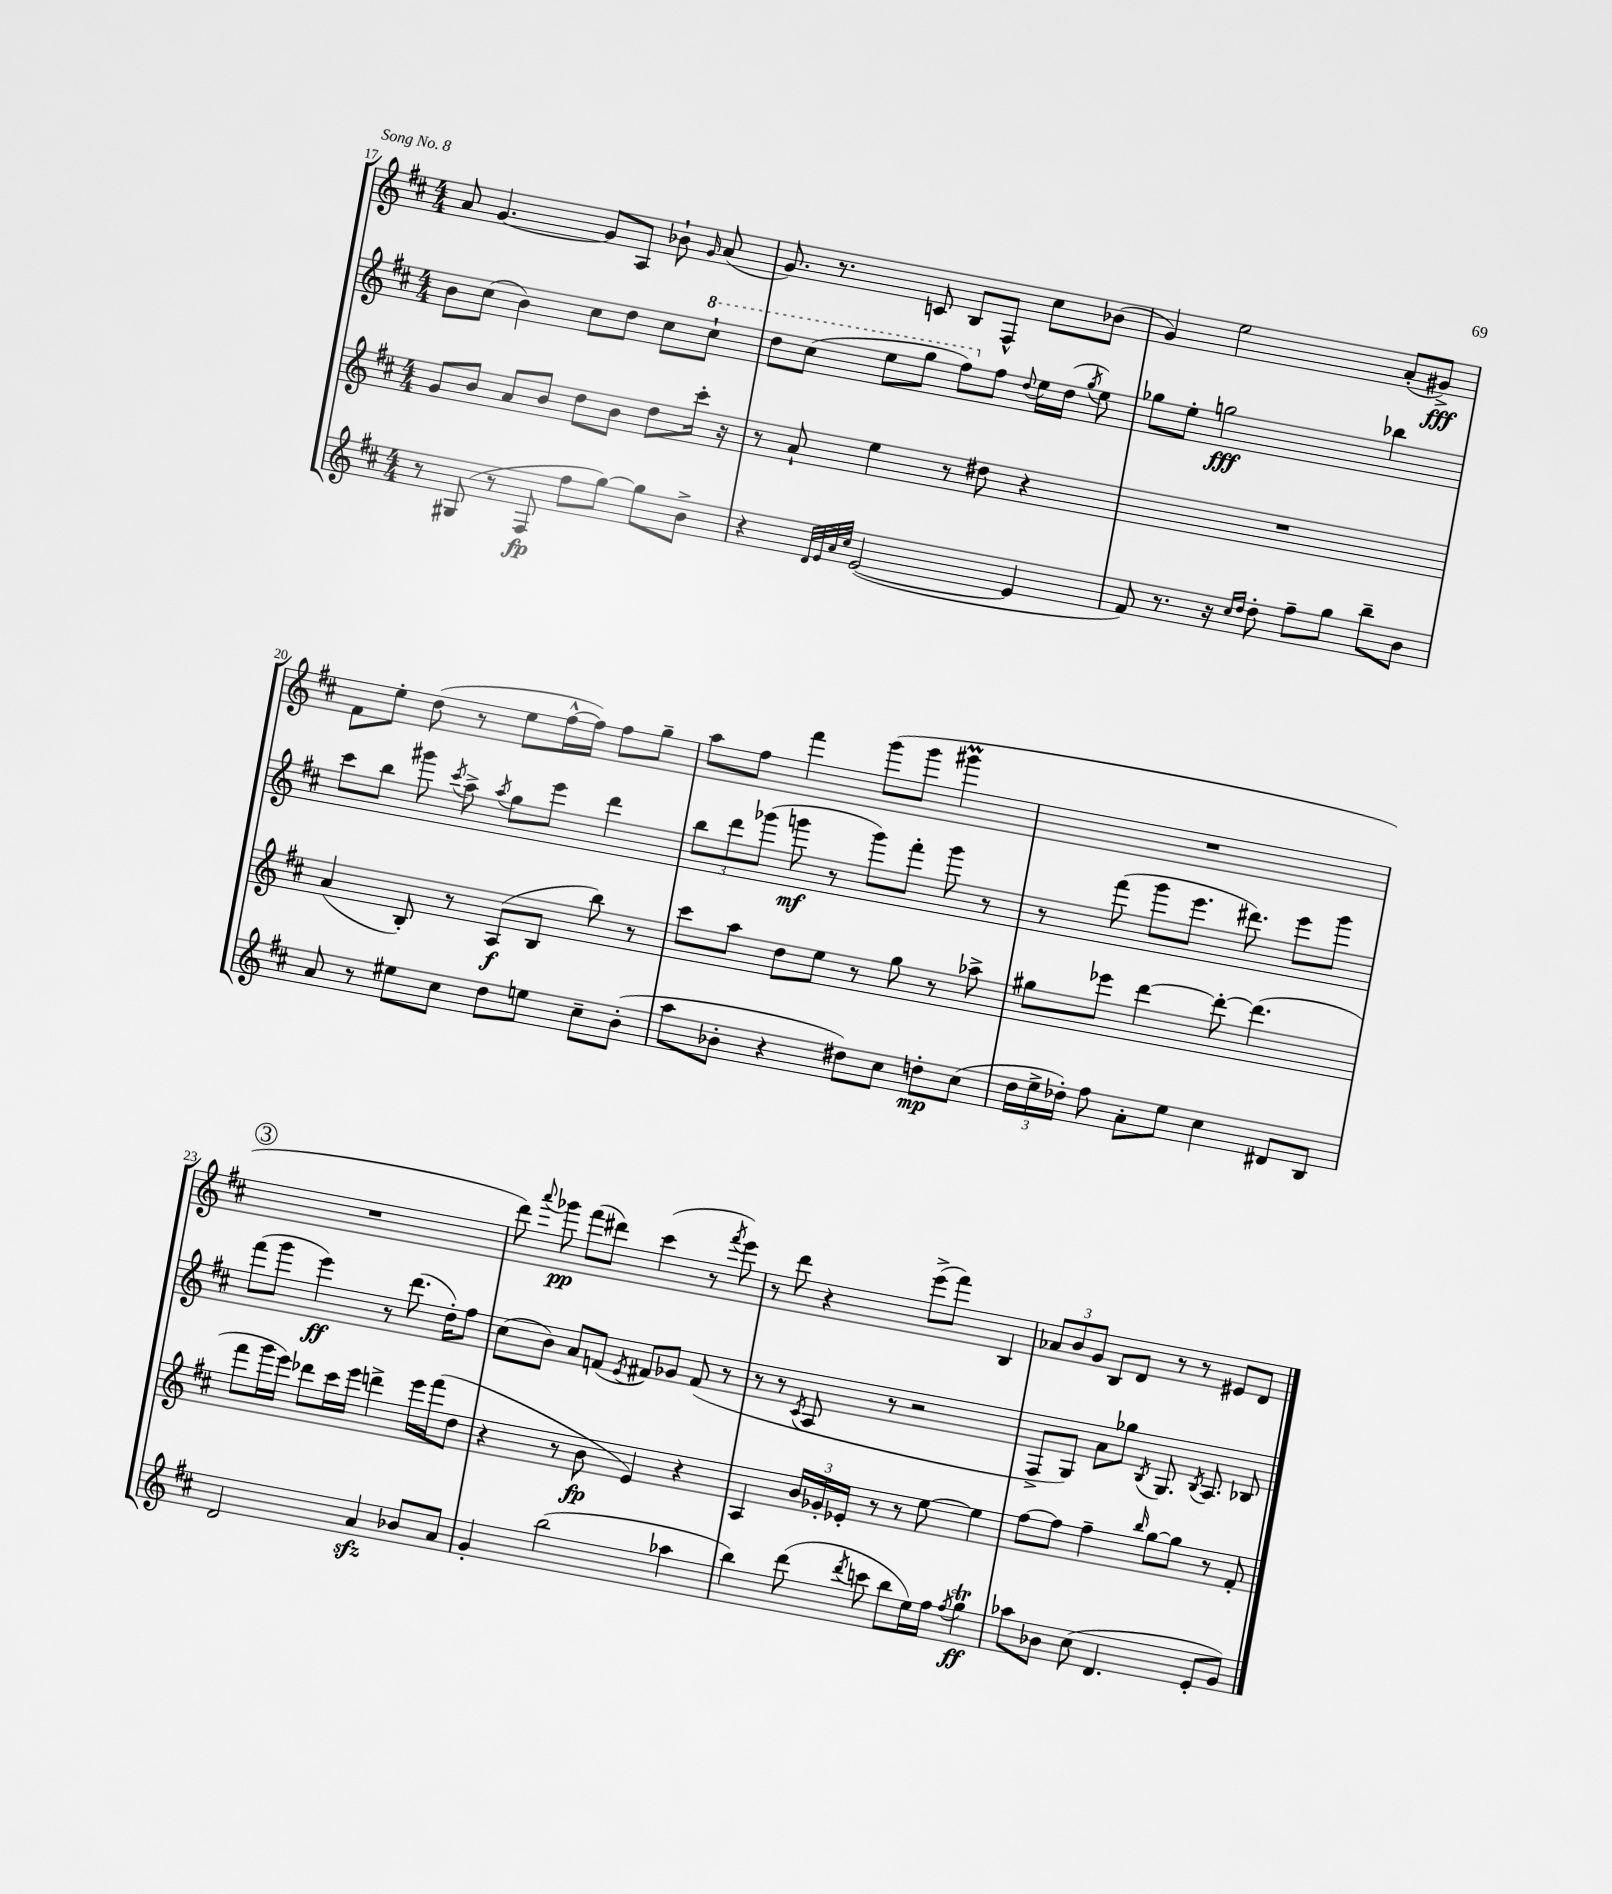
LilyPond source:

<<
\new StaffGroup <<
\new Staff = "s0" {
    \clef treble \key d \major \numericTimeSignature \time 4/4
    \autoBeamOff a'8 g'4.~ g'8[ a8] bes'8-! \grace { g'16 } a'8( |
    g'8.) r8. c'8 b8[ fis8]-^ cis''8[ bes'8]( |
    g'4) e''2 a'8[-.( gis'8]->\fff) |
    fis'8[ e''8]-. d''8( r8 e''8[ fis''16~-^ fis''16]) fis''8[ g''8]-- |
    a''8[ fis''8] fis'''4 g'''8[( g'''8] gis'''4\prall |
    R1 |
    \mark \markup { \circle "3" } R1 |
    d'''8) \appoggiatura { a'''8 } ges'''8\pp fis'''8[( dis'''8]) cis'''4( r8 \acciaccatura { fis'''8 } e'''8) |
    r8 d'''8 r4 e'''8[->( fis'''8]) b4 |
    \tuplet 3/2 { aes'8[ b'8 g'8] } b8[ d'8] r8 r8 eis'8[ d'8] \bar "|." |
}
\new Staff = "s1" {
    \clef treble \key d \major \numericTimeSignature \time 4/4
    \autoBeamOff b'8[ cis''8]( b'4) cis''8[ d''8] cis''8[ \ottava #1 cis'''8]-! |
    d'''8[ cis'''8]( e'''8[ g'''8] fis'''8[) \ottava #0 fis''8] \appoggiatura { d''8 } e''16[ d''16]( \acciaccatura { g''8 } e''8) |
    ges''8[ e''8]-. g''2\fff bes''4 |
    cis'''8[ b''8] gis'''8 \acciaccatura { cis'''8 } a''8-> \acciaccatura { a''8 } g''8[ e'''8] d'''4 |
    \tuplet 3/2 { b''8[ d'''8 ges'''8]( } g'''8\mf r8 g'''8[) fis'''8]-. g'''8 r8 |
    r8 fis'''8( g'''8[ e'''8.] dis'''8.) e'''8[ g'''8] |
    \mark \markup { \circle "3" } fis'''8[( g'''8] e'''4\ff) r8 d'''8.( d''16[-.) fis''8] |
    cis''8[( b'8]) a'8[ f'8]( \acciaccatura { e'8 } fis'8[) ges'8] fis'8( r8 |
    r8 r8 \acciaccatura { cis'8 } a8 r8 r2 |
    fis8[-> g8]) a'8[ ges''8] \acciaccatura { b8 } g8. \acciaccatura { b8 } a8. bes8 \bar "|." |
}
\new Staff = "s2" {
    \clef treble \key d \major \numericTimeSignature \time 4/4
    \autoBeamOff g'8[ b'8] a'8[ b'8] d''8[ b'8] d''8[ cis'''16]-. r16 |
    r8 a'8-! e''4 r8 dis''8 r4 |
    R1 |
    a'4( b8-.) r8 a8[\f( b8] b''8) r8 |
    cis'''8[ a''8] d''8[ e''8] r8 g''8 r8 aes''8-> |
    gis''8[ ees'''8] d'''4~ d'''8~-. d'''4.( |
    \mark \markup { \circle "3" } fis'''8[ g'''16 e'''16]) des'''8[ cis'''16 e'''16] d'''4-> e'''16[ fis'''16( d''8] |
    r4 r8 b'8\fp e'4) r4 |
    a4 \tuplet 3/2 { b'16[ ges'16-. ees'16]-. } r8 r8 e''8~ e''4 |
    fis''8[~ fis''8] fis''4-- \grace { b''16 } g''8[~ g''8] r8 fis'8-. \bar "|." |
}
\new Staff = "s3" {
    \clef treble \key d \major \numericTimeSignature \time 4/4
    \autoBeamOff r8 gis8( r8 fis8\fp fis''8[ g''8]~) g''8[ b'8]-> |
    r4 \grace { d'32[ e'32 a'32 cis''32] } e'2~( e'4 |
    fis'8) r8. r16 \grace { cis''16[ d''16] } d''8-. fis''8[-- g''8] b''8[-- b'8] |
    a'8 r8 eis''8[ cis''8] d''8[ e''8] cis''8[-- b'8]-.( |
    a''8[ bes'8]-. r4 dis''8[) cis''8] d''8[-.\mp cis''8]( |
    \tuplet 3/2 { d''16[ e''16-> des''16]-.) } fis''8 a'8[-. e''8] cis''4 dis'8[ b8] |
    \mark \markup { \circle "3" } d'2 a'4\sfz bes'8[ a'8] |
    g'4-. b''2( aes''4 |
    b''4) d'''8( \acciaccatura { d'''8 } c'''8 b''8[ e''16) fis''16] \acciaccatura { fis''8 } g''4\trill\ff |
    aes''8[ bes'8] cis''8( d'4. e'8[-. g'8]) \bar "|." |
}
>>
>>
\layout { \context { \Score currentBarNumber = #17 } }
